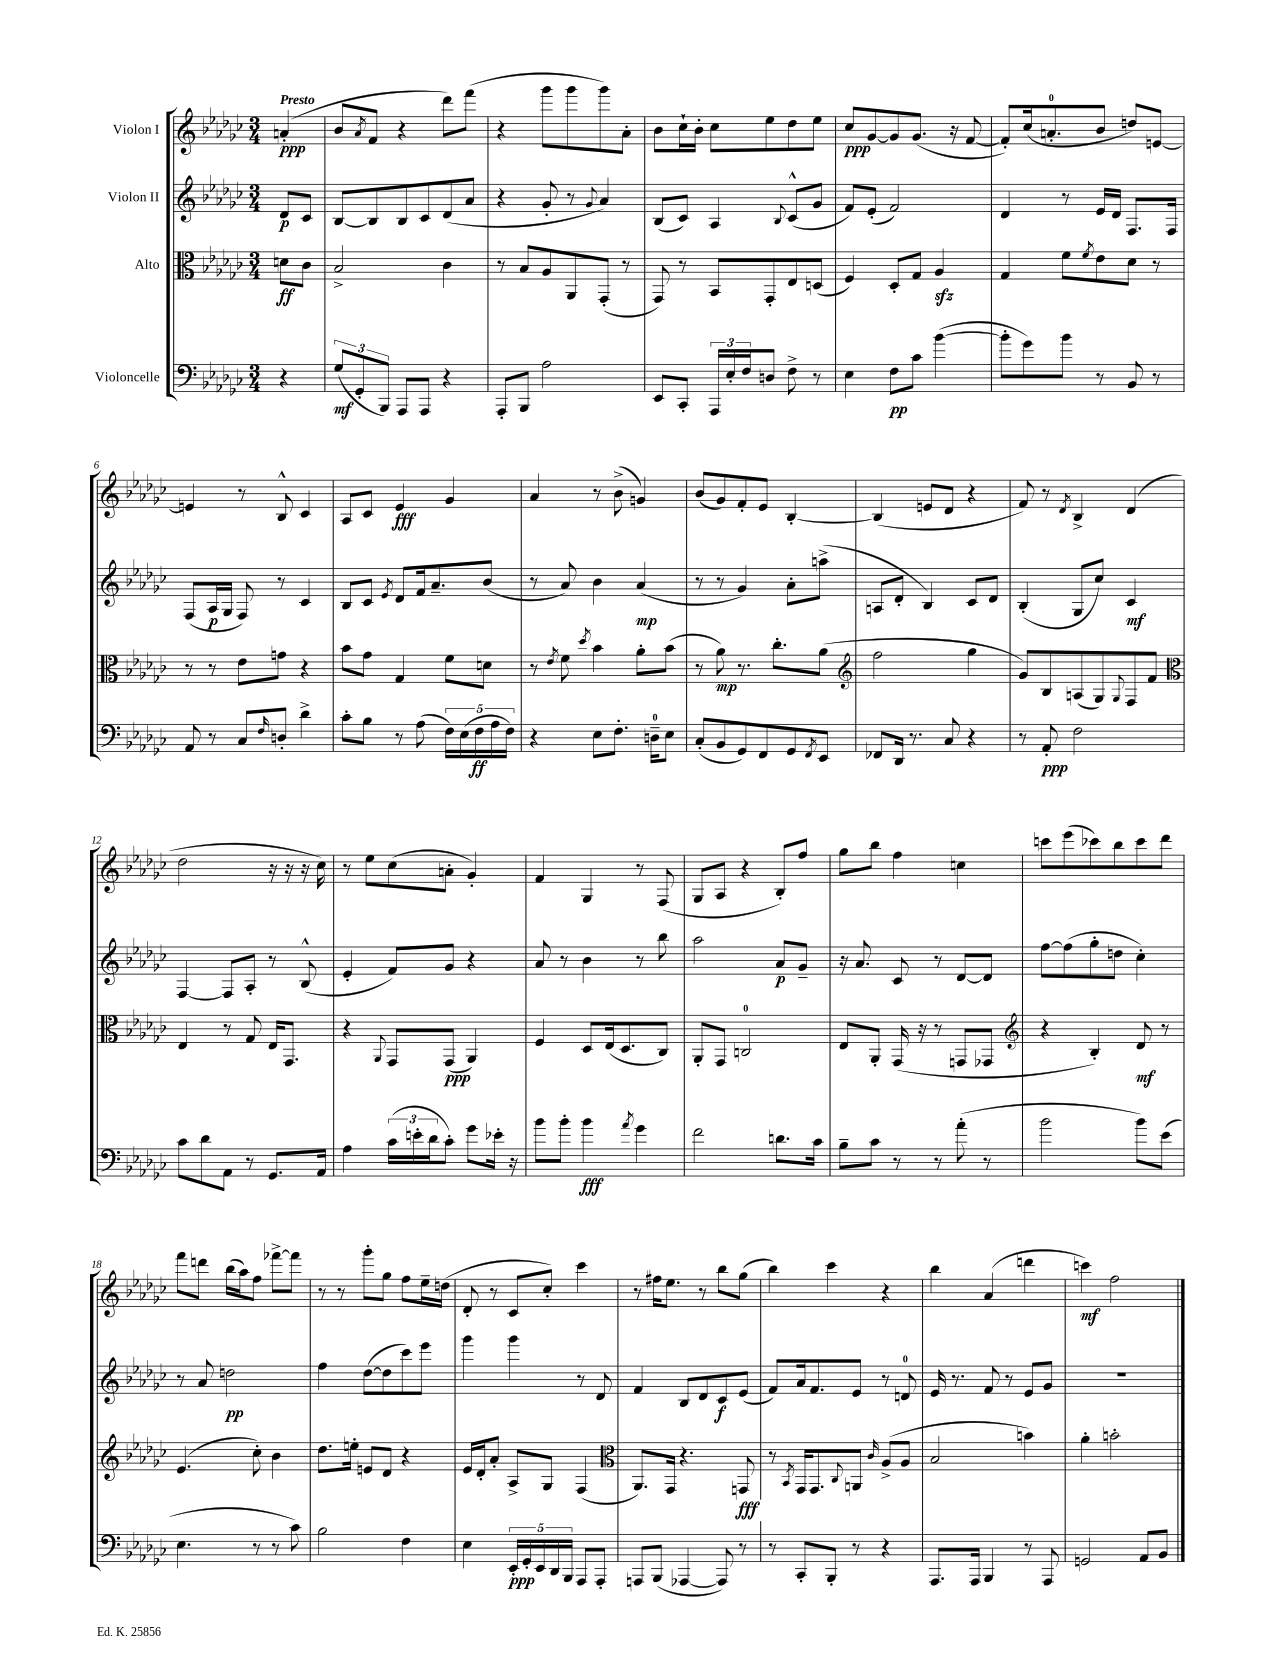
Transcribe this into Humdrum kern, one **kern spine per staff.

**kern	**kern	**kern	**kern
*staff4	*staff3	*staff2	*staff1
*clefF4	*clefC3	*clefG2	*clefG2
*k[b-e-a-d-g-c-]	*k[b-e-a-d-g-c-]	*k[b-e-a-d-g-c-]	*k[b-e-a-d-g-c-]
*M3/4	*M3/4	*M3/4	*M3/4
4r	8d	8d-	(4a'
.	8c-	8c-	.
=	=	=	=
(12G-	2B-^	[8B-	8b-
12GG-'	.	.	.
.	.	.	8qa-
.	.	8B-]	8f
12BBB-)	.	.	.
8AAA-	.	8B-	4r
8AAA-	.	8c-	.
4r	4c-	(8d-	8ddd-)
.	.	8a-	(8fff
=	=	=	=
8AAA-'	8r	4r	4r
8BBB-	8B-	.	.
2A-	8A-	8g-'	8ggg-
.	8AA-	8r	8ggg-
.	.	8qqg-	.
.	(8GG-'	4a-)	8ggg-)
.	8r	.	8a-'
=	=	=	=
8EE-	8GG-)	(8B-	8b-
8CC-'	8r	8c-)	16cc-`
.	.	.	16b-'
24AAA-	8BB-	4A-	8cc-
24E-'	.	.	.
24F	.	.	.
8D	8GG-'	.	8ee-
.	.	8qqB-	.
8F^	8E-	(8c-^^	8dd-
8r	(8D	8g-	8ee-
=	=	=	=
4E-	4F)	8f)	8cc-
.	.	(8e-'	[8g-
8F	8D-'	2f)	8g-]
8c-	8G-	.	(8.g-
([4b-	4A-	.	.
.	.	.	16r
.	.	.	[8f
=	=	=	=
8b-']	4G-	4d-	8f'])
8g-)	.	.	(16cc-
.	.	.	8.a'
8b-	8f	8r	.
.	8qf	.	.
8r	8e-	16e-	8b-
.	.	16d-	.
8BB-	8d-	8.F	8dd)
8r	8r	.	[8e
.	.	16F	.
=	=	=	=
8AA-	8r	(8F	4e]
8r	8r	16A-	.
.	.	16G-	.
8C-	8e-	8F)	8r
16qqF	.	.	.
8D'	8g	8r	8B-^^
4d-^	4r	4c-	4c-
=	=	=	=
8c-'	8b-	8B-	8A-
8B-	8g-	8c-	8c-
.	.	8qe-	.
8r	4G-	8d-	4e-
(8A-	.	16f	.
.	.	8.a-~	.
20F)	8f	.	4g-
(20E-	.	.	.
20F	.	.	.
.	8d	(8b-	.
20A-	.	.	.
20F)	.	.	.
=	=	=	=
4r	8r	8r	4a-
.	8qe-	.	.
.	8f	8a-)	.
.	8qdd-	.	.
8E-	4b-	4b-	8r
8.F'	.	.	(8b-^
.	8a-'	(4a-	4g)
16D~	.	.	.
8E-	(8b-	.	.
=	=	=	=
(8C-'	8r	8r	(8b-
8BB-	8a-)	8r	8g-)
8GG-)	8.r	4g-)	8f'
8FF	.	.	8e-
.	8.cc-'	.	.
8GG-	.	8a-'	[4B-'
8qFF	.	.	.
8EE-	(8a-	(8aa^	.
=	=	=	=
*	*clefG2	*	*
8FF-	2ff	8A	(4B-]
16DD-	.	8d-'	.
8.r	.	.	.
.	.	4B-)	8e
8C-	.	.	8d-
4r	4gg-	8c-	4r
.	.	8d-	.
=	=	=	=
8r	8g-)	(4B-'	8f)
8AA-'	8B-	.	8r
.	.	.	8qd-
2F	(8A	8G-	4B-^
.	8G-)	8cc-)	.
.	8qqG-	.	.
.	8F	4c-	(4d-
.	8f	.	.
=	=	=	=
*	*clefC3	*	*
8c-	4E-	[4F	2dd-
8d-	.	.	.
8AA-	8r	8F]	.
8r	8G-	8A-'	.
8.GG-	16E-	8r	16r
.	8.GG-	.	16r
.	.	(8B-^^	16r
16AA-	.	.	16cc-)
=	=	=	=
4A-	4r	4e-'	8r
.	.	.	8ee-
.	8qqAA-	.	.
(24c-	8GG-	8f)	(8cc-
24e'	.	.	.
24d-	.	.	.
8c-')	(8GG-	8g-	8a'
8g-	4AA-)	4r	4g-')
16e-'	.	.	.
16r	.	.	.
=	=	=	=
8b-	4F	8a-	4f
8b-'	.	8r	.
4b-	8D-	4b-	4G-
.	(16E-	.	.
.	8.D-	.	.
8qa-	.	.	.
4g-	.	8r	8r
.	8C-)	8bb-	(8F
=	=	=	=
2f	8AA-'	2aa-	8G-
.	8GG-	.	8A-
.	2C	.	4r
8.d	.	8a-	8B-')
.	.	8g-~	8ff
16c-	.	.	.
=	=	=	=
8B-~	8E-	16r	8gg-
.	.	8.a-	.
8c-	8AA-'	.	8bb-
8r	(16GG-	8c-	4ff
.	16r	.	.
8r	8r	8r	.
(8a-'	8GG	[8d-	4cc
8r	8GG-	8d-]	.
=	=	=	=
*	*clefG2	*	*
2b-	4r	[8ff	8ccc
.	.	(8ff]	(8eee-
.	4B-')	8gg-'	8ccc-)
.	.	8dd	8bb-
8b-)	8d-	4cc-')	8ccc-
(8e-	8r	.	8ddd-
=	=	=	=
4.E-	(4.e-	8r	8fff
.	.	8a-	8ddd
.	.	2dd	(16bb-
.	.	.	16aa-)
8r	8cc-')	.	8ff
8r	4b-	.	[8fff-^
8c-)	.	.	8fff-]
=	=	=	=
2B-	8.dd-	4ff	8r
.	.	.	8r
.	16ee'	.	.
.	8e	([8dd-	8ggg-'
.	8d-	8dd-]	8gg-
4F	4r	8ccc-)	8ff
.	.	8eee-	16ee-~
.	.	.	(16dd
=	=	=	=
4E-	16e-	4ggg-	8d-'
.	16d-'	.	.
.	8a-'	.	8r
20EE-'	8A-^	4ggg-	8c-
20GG-'	.	.	.
20EE-	.	.	.
.	8G-	.	8cc-')
20DD-	.	.	.
20BBB-	.	.	.
8AAA-	(4F	8r	4ccc-
8AAA-'	.	8d-	.
=	=	=	=
*	*clefC3	*	*
8AAA	8.AA-)	4f	8r
(8BBB-	.	.	16ff#
.	16GG-	.	8.ee-
[4AAA-	4.r	8B-	.
.	.	8d-	8r
8AAA-])	.	8c-	8bb-
8r	8GG	(8e-	(8gg-
=	=	=	=
8r	8r	8f)	4bb-)
.	8qBB-	.	.
8CC-'	16GG-	16a-	.
.	8.GG-	8.f	.
8BBB-'	.	.	4ccc-
.	8qqC-	.	.
8r	8AA	8e-	.
.	16qqc-	.	.
4r	(8A-^	8r	4r
.	8A-	8d	.
=	=	=	=
8.AAA-	2B-	16e-	4bb-
.	.	8.r	.
16AAA-	.	.	.
4BBB-	.	8f	(4a-
.	.	8r	.
8r	4b)	8e-	4ddd
8AAA-	.	8g-	.
=	=	=	=
2GG	4a-'	2.r	4ccc)
.	2b'	.	2ff
8AA-	.	.	.
8BB-	.	.	.
==	==	==	==
*-	*-	*-	*-
